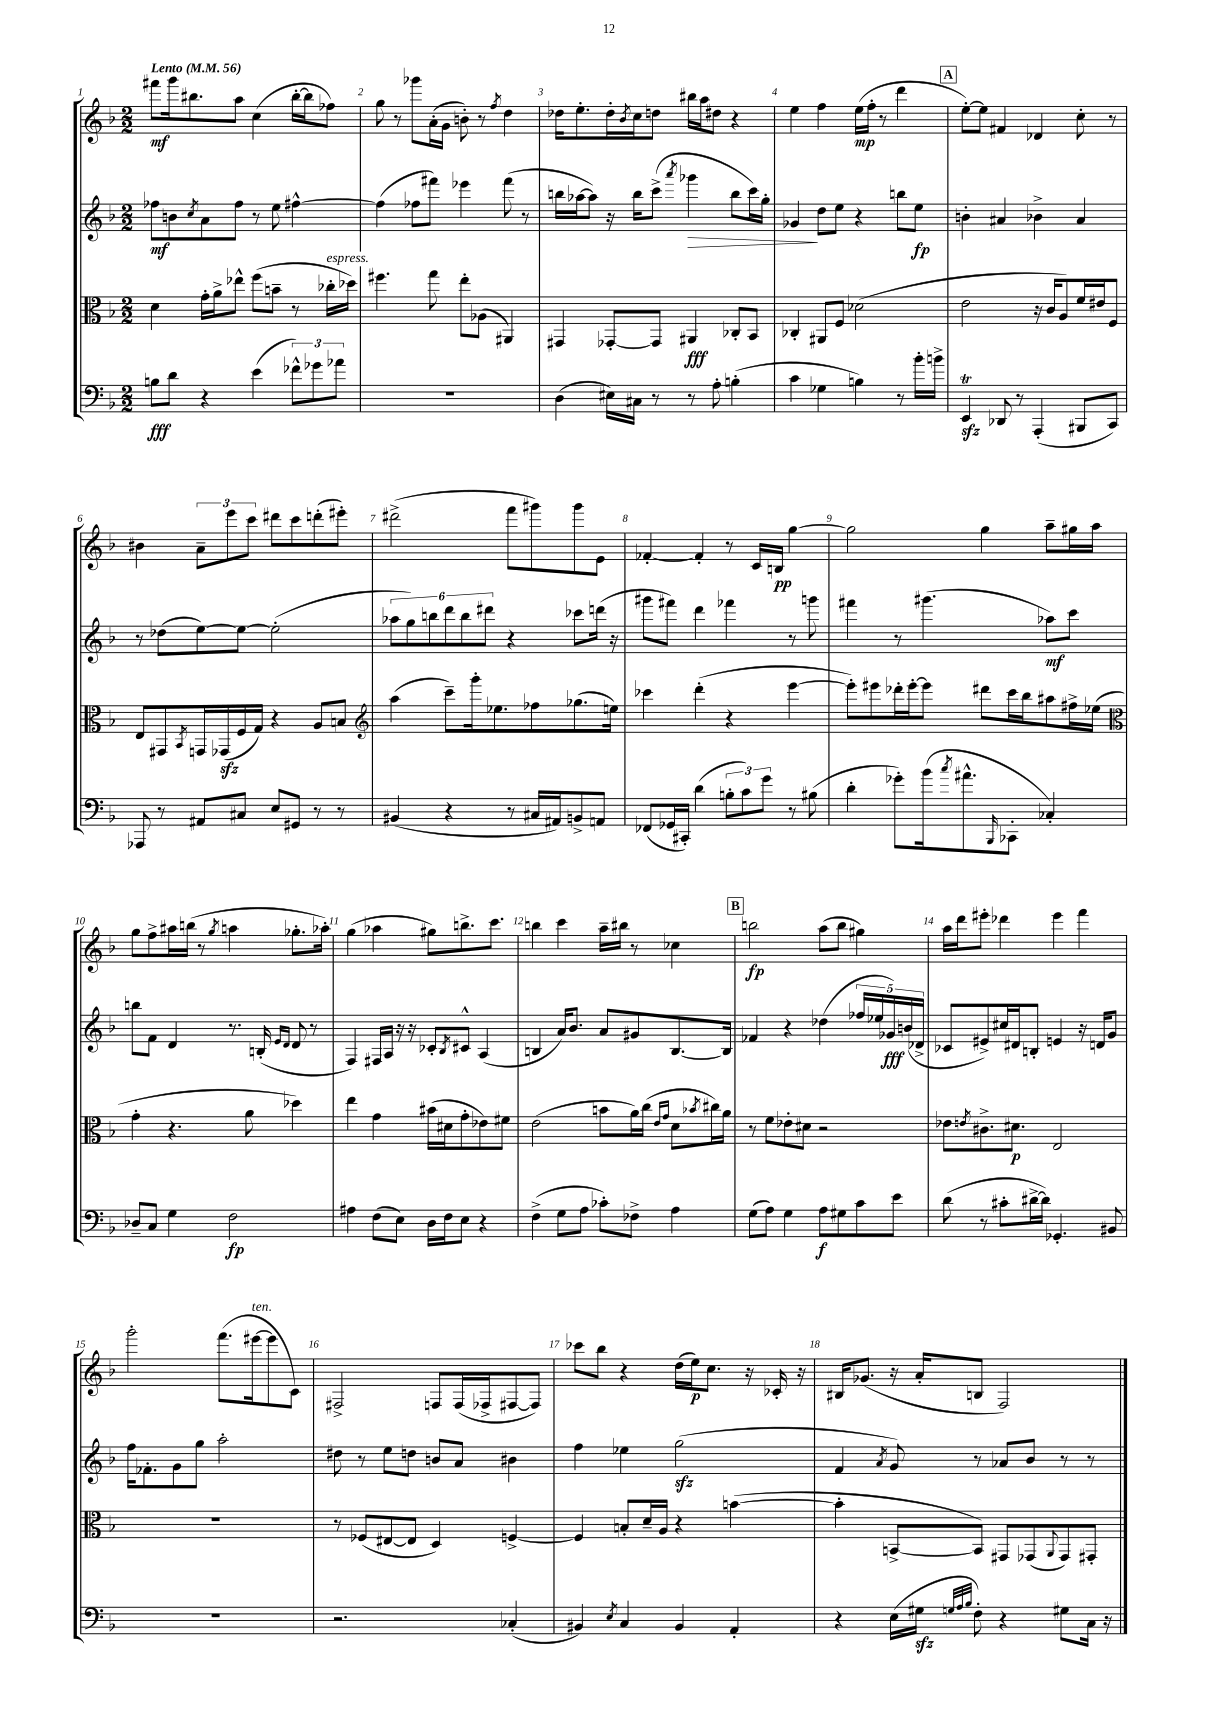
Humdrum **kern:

**kern	**dynam	**kern	**dynam	**kern	**dynam	**kern	**dynam
*part4	*part4	*part3	*part3	*part2	*part2	*part1	*part1
*staff4	*staff4	*staff3	*staff3	*staff2	*staff2	*staff1	*staff1
*clefF4	*	*clefC3	*	*clefG2	*	*clefG2	*
*k[b-]	*	*k[b-]	*	*k[b-]	*	*k[b-]	*
*M2/2	*	*M2/2	*	*M2/2	*	*M2/2	*
*MM56	*	*MM56	*	*MM56	*	*MM56	*
=1	=1	=1	=1	=1	=1	=1	=1
!	!	!	!	!	!	!LO:TX:a:B:t=Lento	!
8Bn\L	fff	4d\	.	8ff-X\L	mf	8fff#X\L	mf
8d\J	.	.	.	8bn\	.	16ggg\k	.
.	.	.	.	.	.	8.bb#X\	.
.	.	.	.	8qcc/	.	.	.
4r	.	16g'\LL	.	8a\	.	.	.
.	.	16a^\J	.	.	.	.	.
.	.	8ee-X^^\J	.	8ff-\J	.	8aa\J	.
(4e\	.	(8ff\L	.	8r	.	(4cc\	.
.	.	8bn~\J	.	8ee\	.	.	.
12f-X^^\L)	.	8r	.	[4ff#X^^\	.	[16bb#'\LL	.
.	.	.	.	.	.	16bb#\J]	.
12g-X\	.	.	.	.	.	.	.
!	!	!LO:TX:a:i:t=espress.	!	!	!	!	!
.	.	16cc-X'\LL	.	.	.	8ff-X\J)	.
12a-X\J	.	.	.	.	.	.	.
.	.	16dd-X\JJ)	.	.	.	.	.
=2	=2	=2	=2	=2	=2	=2	=2
1r	.	4.ff#X\	.	(4ff#\]	.	8gg\	.
.	.	.	.	.	.	8r	.
.	.	.	.	8ff-X\L	.	8ggg-X\L	.
.	.	8gg\	.	8fff#X\J)	.	(16a'\L	.
.	.	.	.	.	.	16g\JJ	.
.	.	8ee'\L	.	4eee-X\	.	8bn'\)	.
.	.	(8A-X\J	.	.	.	8r	.
.	.	.	.	.	.	8qff/	.
.	.	4AA#X/)	.	(8fff#\	.	4dd\	.
.	.	.	.	8r	.	.	.
=3	=3	=3	=3	=3	=3	=3	=3
(4D\	.	4GG#X/	.	16bbn\LL	.	16dd-X\KL	.
.	.	.	.	[16aa-X\J	.	8.ee'\	.
.	.	.	.	8aa-\J])	.	.	.
16E#X\LL)	.	[8GG-X'/L	.	16r	.	16dd-'\L	.
.	.	.	.	.	.	8qb-/	.
16C#X\JJ	.	.	.	16bb\KL	.	16cc\J	.
8r	.	8GG-/J]	.	(8ccc^\J	.	8ddn\J	.
.	.	.	.	8qaaa/	.	.	.
!	!	!	!	!	!LO:HP:b	!	!
8r	.	4AA#X/	fff	4ggg-X\	>	16bb#X\LL	.
.	.	.	.	.	.	16aa\J	.
8A'\	.	.	.	.	.	8dd#X\J	.
(4Bn'\	.	8C-X'/L	.	8bb\L	.	4r	.
.	.	8BB-/J	.	16ccc\L)	.	.	.
.	.	.	.	16gg'\JJ	.	.	.
=4	=4	=4	=4	=4	=4	=4	=4
4c\	.	4C-X'/	.	4g-X/	.	4ee\	.
4G-X\	.	8AA#X/L	.	8dd\L	]	4ff\	.
.	.	8F/J	.	8ee\J	.	.	.
4Bn\)	.	(2d-X\	.	4r	.	(16ee\LL	mp
.	.	.	.	.	.	16ff'\JJ	.
.	.	.	.	.	.	8r	.
8r	.	.	.	8bbn\L	.	4ddd\	.
16b-'\LL	.	.	.	8ee\J	fp	.	.
16bn^\JJ	.	.	.	.	.	.	.
!!LO:REH:place=s1:t=A
=5	=5	=5	=5	=5	=5	=5	=5
4EEzzt/	.	2e\	.	4bn'\	.	[8ee'\L)	.
.	.	.	.	.	.	8ee\J]	.
8DD-X/	.	.	.	4a#X/	.	4f#X/	.
8r	.	.	.	.	.	.	.
(4AAA'/	.	16r	.	4b-X^\	.	4d-X/	.
.	.	16c/KL	.	.	.	.	.
.	.	8A/)	.	.	.	.	.
8BBB#X/L	.	16f/L	.	4a#/	.	8cc'\	.
.	.	16e#X/J	.	.	.	.	.
8CC/J)	.	8F/J	.	.	.	8r	.
!!LO:LB:g=z
=6	=6	=6	=6	=6	=6	=6	=6
8AAA-X/	.	8E/L	.	8r	.	4b#X\	.
8r	.	8GG#X/	.	(8dd-X\L	.	.	.
.	.	8qBB-/	.	.	.	.	.
8AA#X/L	.	16GGn/L	.	[8ee\)	.	12a~\L	.
.	.	(16GG-Xzz/	.	.	.	.	.
.	.	.	.	.	.	12eee\	.
8C#X/J	.	16F/	.	8ee\J_	.	.	.
.	.	.	.	.	.	12ccc\J	.
.	.	16G/JJ)	.	.	.	.	.
8E/L	.	4r	.	(2ee'\]	.	8ddd#X\L	.
8GG#X/J	.	.	.	.	.	8ccc\	.
8r	.	8A/L	.	.	.	(8dddn'\	.
8r	.	8Bn/J	.	.	.	8eee#X'\J)	.
=7	=7	=7	=7	=7	=7	=7	=7
*	*	*clefG2	*	*	*	*	*
(4BB#X/	.	(4aa\	.	12aa-X\L	.	(2ddd#X^\	.
.	.	.	.	12gg\)	.	.	.
.	.	.	.	12bbn\	.	.	.
4r	.	8ccc~\L)	.	12ddd\	.	.	.
.	.	.	.	12bb\	.	.	.
.	.	16ggg'\k	.	.	.	.	.
.	.	.	.	12ddd#X\J	.	.	.
.	.	8.ee-X\	.	.	.	.	.
8r	.	.	.	4r	.	8fff\L	.
16C#X/LL	.	8ff-X\	.	.	.	8ggg#X\)	.
16AA#X/J)	.	.	.	.	.	.	.
8BBn^/	.	(8.gg-X\	.	8ccc-X\L	.	8ggg#\	.
8AAn/J	.	.	.	(16dddn\Jk	.	8e\J	.
.	.	16een\Jk)	.	16r	.	.	.
=8	=8	=8	=8	=8	=8	=8	=8
(8FF-X/L	.	4ccc-X\	.	8ggg#X\L	.	[4f-X'/	.
16GG-X/L	.	.	.	8fff#X\J)	.	.	.
16CC#X'/JJ)	.	.	.	.	.	.	.
(4d\	.	(4ddd'\	.	4ddd\	.	4f-'/]	.
12Bn'\L	.	4r	.	4fff-X\	.	8r	.
12c\)	.	.	.	.	.	.	.
.	.	.	.	.	.	16c/LL	.
12g\J	.	.	.	.	.	.	.
.	.	.	.	.	.	16Bn/JJ	pp
8r	.	[4eee\	.	8r	.	[4gg\	.
(8B#X\	.	.	.	8gggn\	.	.	.
=9	=9	=9	=9	=9	=9	=9	=9
4d'\	.	8eee'\L])	.	4fff#X\	.	2gg\]	.
.	.	8eee#X\	.	.	.	.	.
8g-X'\L)	.	16ddd-X'\L	.	8r	.	.	.
.	.	[16eee#'\J	.	.	.	.	.
(16b-\k	.	8eee#\J]	.	(4.ggg#X\	.	.	.
8qcc/	.	.	.	.	.	.	.
8.a#X^^\	.	.	.	.	.	.	.
.	.	8ddd#X\L	.	.	.	4gg\	.
16qqBBB-/	.	.	.	.	.	.	.
8CC-X'\J	.	16ccc\L	.	.	.	.	.
.	.	16bb-\J	.	.	.	.	.
4C-X'/)	.	8aa#X\	.	8aa-X\L)	mf	8aa~\L	.
.	.	16ff#X^\L	.	8ccc\J	.	16gg#X\L	.
.	.	(16ee-X\JJ	.	.	.	16aa\JJ	.
!!LO:LB:g=z
=10	=10	=10	=10	=10	=10	=10	=10
*	*	*clefC3	*	*	*	*	*
8D-X~/L	.	4g'\	.	8bbn\L	.	8gg\L	.
8C/J	.	.	.	8f\J	.	8ff^\	.
4G\	.	4.r	.	4d/	.	16aa#X\L	.
.	.	.	.	.	.	(16bbn\JJ	.
.	.	.	.	.	.	8r	.
.	.	.	.	.	.	8qgg/	.
2F\	fp	.	.	8.r	.	4aan\	.
.	.	8a\	.	.	.	.	.
.	.	.	.	(16Bn'/	.	.	.
.	.	.	.	16qqe/LL	.	.	.
.	.	.	.	16qqd/JJ	.	.	.
.	.	4dd-X\)	.	8d/	.	8.gg-X'\L	.
.	.	.	.	8r	.	.	.
.	.	.	.	.	.	16aa-X'\Jk)	.
=11	=11	=11	=11	=11	=11	=11	=11
4A#X\	.	4ee\	.	4F/)	.	(4gg\	.
(8F\L	.	4g\	.	16F#X/LL	.	4aa-X\	.
.	.	.	.	16A/JJ	.	.	.
8E\J)	.	.	.	16r	.	.	.
.	.	.	.	16r	.	.	.
16D\LL	.	(16b#X\LL	.	8c-X'/L	.	8gg#X\L)	.
16F\J	.	16d#X\J	.	.	.	.	.
.	.	.	.	8qB-/	.	.	.
8E\J	.	8g'\	.	8c#X^^/J	.	8.bbn^\	.
4r	.	8e-X\)	.	(4A/	.	.	.
.	.	.	.	.	.	8.ccc\J	.
.	.	8f#X\J	.	.	.	.	.
=12	=12	=12	=12	=12	=12	=12	=12
(4F^\	.	(2e\	.	4Bn/	.	4bbn\	.
8G\L	.	.	.	16a/KL)	.	4ccc\	.
.	.	.	.	8.b-/J	.	.	.
8A\J	.	.	.	.	.	.	.
8c-X'\L)	.	8bn\L	.	8a/L	.	16aa~\LL	.
.	.	.	.	.	.	16bb#X\JJ	.
8F-X^\J	.	16a\L)	.	8g#X/	.	8r	.
.	.	(16cc\JJ	.	.	.	.	.
.	.	16qqe/LL	.	.	.	.	.
.	.	16qqg/JJ	.	.	.	.	.
4A\	.	8d\L	.	[8.B/	.	4cc-X\	.
.	.	8qb-X/	.	.	.	.	.
.	.	16cc#X\L)	.	.	.	.	.
.	.	16a\JJ	.	16B/Jk]	.	.	.
!!LO:REH:place=s1:t=B
=13	=13	=13	=13	=13	=13	=13	=13
(8G\L	.	8r	.	4f-X/	.	2bbn\	fp
8A\J)	.	8f\L	.	.	.	.	.
4G\	.	8e-X'\	.	4r	.	.	.
.	.	8d#X\J	.	.	.	.	.
8A\L	f	2r	.	(4dd-X\	.	(8aa\L	.
8G#X\	.	.	.	.	.	8bb\J	.
8c\	.	.	.	20ff-X/LL	.	4gg#X\)	.
.	.	.	.	20ee-X/	.	.	.
.	.	.	.	20g-X/)	fff	.	.
8e\J	.	.	.	.	.	.	.
.	.	.	.	(20bn/	.	.	.
.	.	.	.	20d-X^/JJ	.	.	.
=14	=14	=14	=14	=14	=14	=14	=14
(8d\	.	8e-X\L	.	8c-X/L	.	16aa\LL	.
.	.	.	.	.	.	16ddd\J	.
.	.	8qen/	.	.	.	.	.
8r	.	8.c#X^\	.	8e#X^/)	.	8eee#X'\J	.
8c#X'\L	.	.	.	16cc#X/L	.	4ddd-X\	.
.	.	8.d#X\J	p	16d#X/J	.	.	.
[16d#X^\L	.	.	.	8Bn'/J	.	.	.
16d#\JJ])	.	.	.	.	.	.	.
4.GG-X'/	.	2E/	.	4en/	.	4eee#\	.
.	.	.	.	16r	.	4fff\	.
.	.	.	.	16dn/KL	.	.	.
8BB#X/	.	.	.	8g/J	.	.	.
!!LO:LB:g=z
=15	=15	=15	=15	=15	=15	=15	=15
1r	.	1r	.	16ff\KL	.	2ggg'\	.
.	.	.	.	8.f-X'\	.	.	.
.	.	.	.	8g\	.	.	.
.	.	.	.	8gg\J	.	.	.
.	.	.	.	2aa'\	.	(8.fff\L	.
!	!	!	!	!	!	!LO:TX:a:i:t=ten.	!
.	.	.	.	.	.	[16eee#X\k	.
.	.	.	.	.	.	8eee#\]	.
.	.	.	.	.	.	8c\J)	.
=16	=16	=16	=16	=16	=16	=16	=16
2.r	.	8r	.	8dd#X\	.	2F#X^/	.
.	.	(8F-X/L	.	8r	.	.	.
.	.	[8E#X/	.	8ee\L	.	.	.
.	.	8E#/J]	.	8ddn\J	.	.	.
.	.	4D/)	.	8bn/L	.	8Fn/L	.
.	.	.	.	8a/J	.	(16F/L	.
.	.	.	.	.	.	16F-X^/J	.
(4C-X'/	.	[4Fn^/	.	4b#X\	.	[8F#X/	.
.	.	.	.	.	.	8F#/J])	.
=17	=17	=17	=17	=17	=17	=17	=17
4BB#X/)	.	4F/]	.	4ff\	.	8ccc-X\L	.
.	.	.	.	.	.	8bb-\J	.
8qE/	.	.	.	.	.	.	.
4C/	.	8Bn'/L	.	4ee-X\	.	4r	.
.	.	16d~/L	.	.	.	.	.
.	.	16A/JJ	.	.	.	.	.
4BB#/	.	4r	.	(2ggzz\	.	(16dd\LL	.
.	.	.	.	.	.	16ee\J)	p
.	.	.	.	.	.	8.cc\J	.
4AA'/	.	([4bn\	.	.	.	.	.
.	.	.	.	.	.	16r	.
.	.	.	.	.	.	16c-X'/	.
.	.	.	.	.	.	16r	.
=18	=18	=18	=18	=18	=18	=18	=18
4r	.	4b'\]	.	4f/	.	16B#X/KL	.
.	.	.	.	.	.	(8.g-X/J	.
.	.	.	.	8qa/	.	.	.
(16E\LL	.	[8BBn^/L	.	8g/)	.	16r	.
16G#Xzz\JJ	.	.	.	.	.	16a'/KL	.
32qqGn/LLL	.	.	.	.	.	.	.
32qqA/	.	.	.	.	.	.	.
32qqB-/JJJ	.	.	.	.	.	.	.
8F'\)	.	8BB/J])	.	8r	.	8Bn/J	.
4r	.	8GG#X/L	.	8a-X/L	.	2F/)	.
.	.	(8GG-X/	.	8b-/J	.	.	.
.	.	8qqAA/	.	.	.	.	.
8G#X\L	.	8GG-/)	.	8r	.	.	.
16C\Jk	.	8GG#X'/J	.	8r	.	.	.
16r	.	.	.	.	.	.	.
==	==	==	==	==	==	==	==
*-	*-	*-	*-	*-	*-	*-	*-
